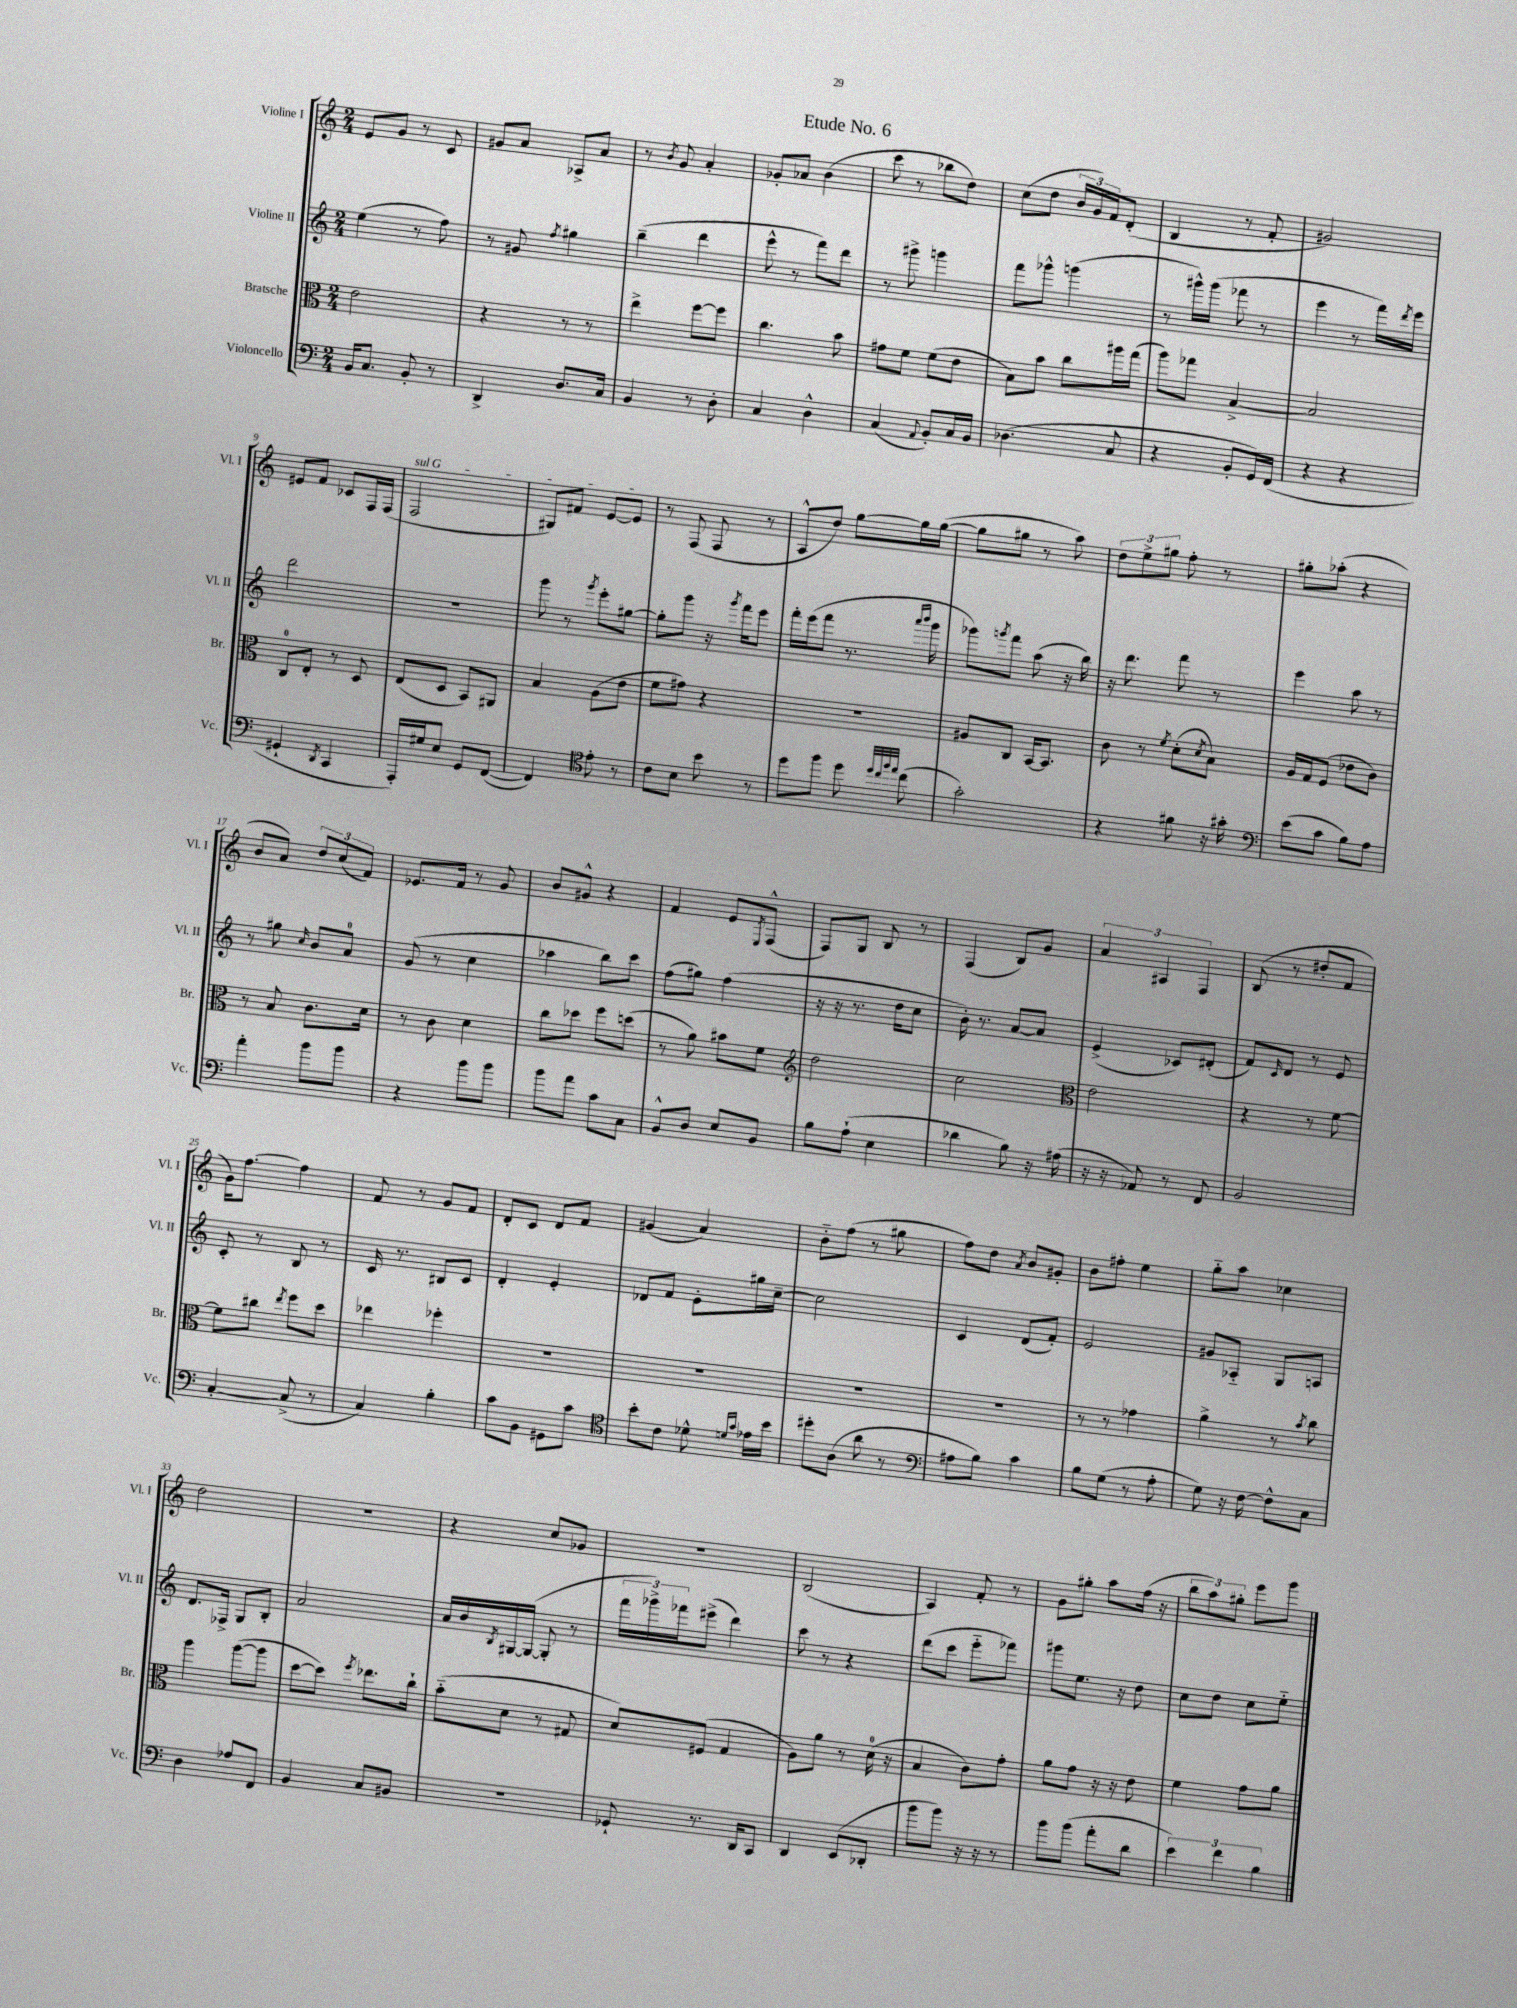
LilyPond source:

\header { title = "Etude No. 6" }
<<
\new StaffGroup <<
\new Staff = "s0" \with { instrumentName = "Violine I" shortInstrumentName = "Vl. I" } {
    \clef treble \key c \major \numericTimeSignature \time 2/4
    e'8 g'8 r8 c'8 |
    gis'8 a'8 aes8-> a'8 |
    r8 \acciaccatura { b'8 } g'8 a'4-. |
    ges'8-. aes'8 b'4( |
    c'''8 r8 bes''8 d''8) |
    c''8( d''8 \tuplet 3/2 { b'16 g'16) f'16 } d'8-.( |
    b4 r8 f'8-. |
    gis'2) |
    eis'8 f'8 ces'8 f16 f16( |
    \once \override TextSpanner.bound-details.left.text = \markup { \italic "sul G" } f2\startTextSpan |
    gis8) fis'8 e'8~ e'8\stopTextSpan |
    r8 f8( f8 r8 |
    a8-^ d''8) g''8~ g''16 g''16~( |
    g''8 gis''8 r8 a''8) |
    \tuplet 3/2 { d''8 e''8-> gis''8 } f''8-. r8 |
    gis''8-. aes''8-.( r4 |
    b'8 a'8) \tuplet 3/2 { d''8 c''8( f'8) } |
    ees'8. f'16 r8 g'8 |
    b'8 gis'8-^ r4 |
    f'4 e'8 \acciaccatura { e8 } f8-^( |
    f8) g8 b8 r8 |
    f4( b8) g'8 |
    \tuplet 3/2 { a'4 ais4 f4 } |
    b8( r8 dis''8-. f'8 |
    g'16) f''8.~ f''4 |
    f'8 r8 g'8 f'8 |
    d'8-. c'8 d'8 f'8 |
    gis'4( a'4) |
    b'8-_ f''8( r8 gis''8 |
    f''8) d''8 \acciaccatura { a'8 } b'8 gis'8-. |
    b'8 fis''8-. e''4 |
    g''8-_ a''8 ces''4 |
    d''2 |
    R2 |
    r4 c''8 ges'8 |
    R2 |
    b2( |
    a4) f'8-. r8 |
    g'8 gis''8-. a''8 f''16( r16 |
    \tuplet 3/2 { b''8 a''8) gis''8-. } e'''8 g'''8 \bar "|." |
}
\new Staff = "s1" \with { instrumentName = "Violine II" shortInstrumentName = "Vl. II" } {
    \clef treble \key c \major \numericTimeSignature \time 2/4
    e''4( r8 f''8) |
    r8 gis'8 \acciaccatura { f''8 } gis''4 |
    b''4--( d'''4 |
    e'''8-^ r8 f'''8) d'''8 |
    r8 gis'''8-> g'''4 |
    f'''8 ges'''8-^ g'''4( |
    r8 gis'''16-^) gis'''16( fes'''8 r8 |
    e'''4 r8 f'''16) \acciaccatura { d'''8 } e'''16 |
    d'''2 |
    r2 |
    g'''8 r8 \acciaccatura { g'''8 } e'''8-. gis''8~ |
    gis''8-. g'''8 r16 \acciaccatura { g'''8 } f'''16 e'''8 |
    f'''16-. e'''16( f'''8 r8. \grace { a'''16 b'''16 } g'''16 |
    ges'''8) \acciaccatura { g'''8 } f'''8 a''8( r16 b''16) |
    r16 d'''8. f'''8 r8 |
    e'''4 a''8 r8 |
    r8 gis''8 \grace { c''16 } b'8 a'8-0 |
    g'8( r8 c''4 |
    aes''4 b''8) c'''8 |
    f''8( gis''8) f''4( |
    r16 r16 r8. d''16 c''8 |
    b'16-.) r8. a'8~ a'8 |
    e'4->( ces'8) dis'8-.( |
    f'8) \grace { c'16 } d'8 r8 e'8 |
    c'8-. r8 b8 r8 |
    c'16 r8. bis8 c'8 |
    d'4-. e'4-. |
    des'8 f'8 e'8-. gis''16 c''16~-- |
    c''2 |
    c'4 d'8( f'8-.) |
    e'2 |
    gis'8 aes8-_ g8 a8 |
    d'8. fes16-> g8 b8-. |
    a'2 |
    a'16 b'16 \acciaccatura { b8 } gis16~ gis16~( gis8-. r8 |
    \tuplet 3/2 { f'''16 ges'''16->) fes'''16 } eis'''8->( d'''4) |
    c'''8 r8 r4 |
    d'''8( c'''8 e'''8-_ fes'''8) |
    gis'''8 e''8. r16 d''8 |
    c''8 d''8 c''8 e''8-_ \bar "|." |
}
\new Staff = "s2" \with { instrumentName = "Bratsche" shortInstrumentName = "Br." } {
    \clef alto \key c \major \numericTimeSignature \time 2/4
    e'2 |
    r4 r8 r8 |
    e''4-> f''8~ f''8 |
    c''4. b'8 |
    gis'8 f'8 f'8( e'8 |
    b8) b'8 c''8 ais''16 g''16( |
    a''8) ges''8 b4~-> |
    b2 |
    c8-0 e8-. r8 d8 |
    e8( d8 b,8) ais,8 |
    b4 a8( e'8 |
    f'8 gis'8) r4 |
    R2 |
    ais8 c8 b,16~ b,8. |
    c'8 r8 \acciaccatura { f'8 } d'8-.( \acciaccatura { d'8 } b8) |
    a16 g16 f8( ees'8 c'8) |
    r8 b8 c'8. d'16 |
    r8 c'8 d'4 |
    c''8 des''8 f''8 d''8( |
    r8 a'8) bis'8 f'8 |
    \clef treble d''2 |
    c''2 |
    \clef alto e'2 |
    r4 r8 f'8~ |
    f'8 cis''8 \acciaccatura { e''8 } f''8 d''8 |
    ees''4 fes''4-. |
    R2 |
    R2 |
    R2 |
    R2 |
    r8 r8 ges'4 |
    a'4-> r8 \acciaccatura { b'8 } c''8 |
    a''4 a''8~( a''8 |
    d''8~ d''8) \acciaccatura { f''8 } ees''8. c''16-! |
    b'8-_( d'8 r8 gis8 |
    d'8) fis8( g4 |
    a8) a'8 r8 d'16-0( r16 |
    b4 c'8) g'8-. |
    a'8 g'8 r16 r16 e'8 |
    f'4 g'8 a'8 \bar "|." |
}
\new Staff = "s3" \with { instrumentName = "Violoncello" shortInstrumentName = "Vc." } {
    \clef bass \key c \major \numericTimeSignature \time 2/4
    b,16 c8. b,8-. r8 |
    d,4-> d8. c16 |
    b,4 r8 d8-. |
    c4 d4-^ |
    c4( \appoggiatura { a,8 } b,8-.) c16 b,16 |
    des4.( c8 |
    r4 b,8-. g,16) f,16( |
    r4 r4 |
    gis,4-! \acciaccatura { d,8 } c,4 |
    a,,16-.) gis16 e8 g,8 f,8~( |
    f,4) \clef tenor e'8-. r8 |
    c'8 b8 b'8 r8 |
    d''8 f''8 d''8 \grace { d''32 c''32 f''32 e''32 } c''8( |
    g'2-.) |
    r4 fis'8 r16 gis'16-. |
    \clef bass e'8( c'8 b8) a8 |
    a'4-. b'8 b'8 |
    r4 b'8 b'8 |
    b'8 a'8 c'8 c8 |
    b,8-^ d8 e8 b,8 |
    b8 a8-!( e4 |
    des'4 b8) r16 ais16( |
    r16 r16 aes,8) r8 f,8 |
    b,2 |
    c4~-. c8->( r8 |
    c4) b4-. |
    c'8 b,8 gis,8 c'8 |
    \clef tenor b'8-. c'8 des'8-^ \grace { d'16 g'16 } ees'16 b'16 |
    dis''8-. a8( a'8 r8 |
    \clef bass ais8 b8) c'4 |
    b8 g8( r8 a8-. |
    g8) r16 f16~ f8-^ c8 |
    d4 aes8 f,8 |
    b,4 c8 bis,8 |
    r2 |
    ges,8-! r8. d,16 c,8 |
    d,4 e,8( des,8-. |
    b'8 b'8) r16 r16 r8 |
    b'8 b'8( a'8-. d'8 |
    \tuplet 3/2 { e'4) f'4 b4 } \bar "|." |
}
>>
>>
